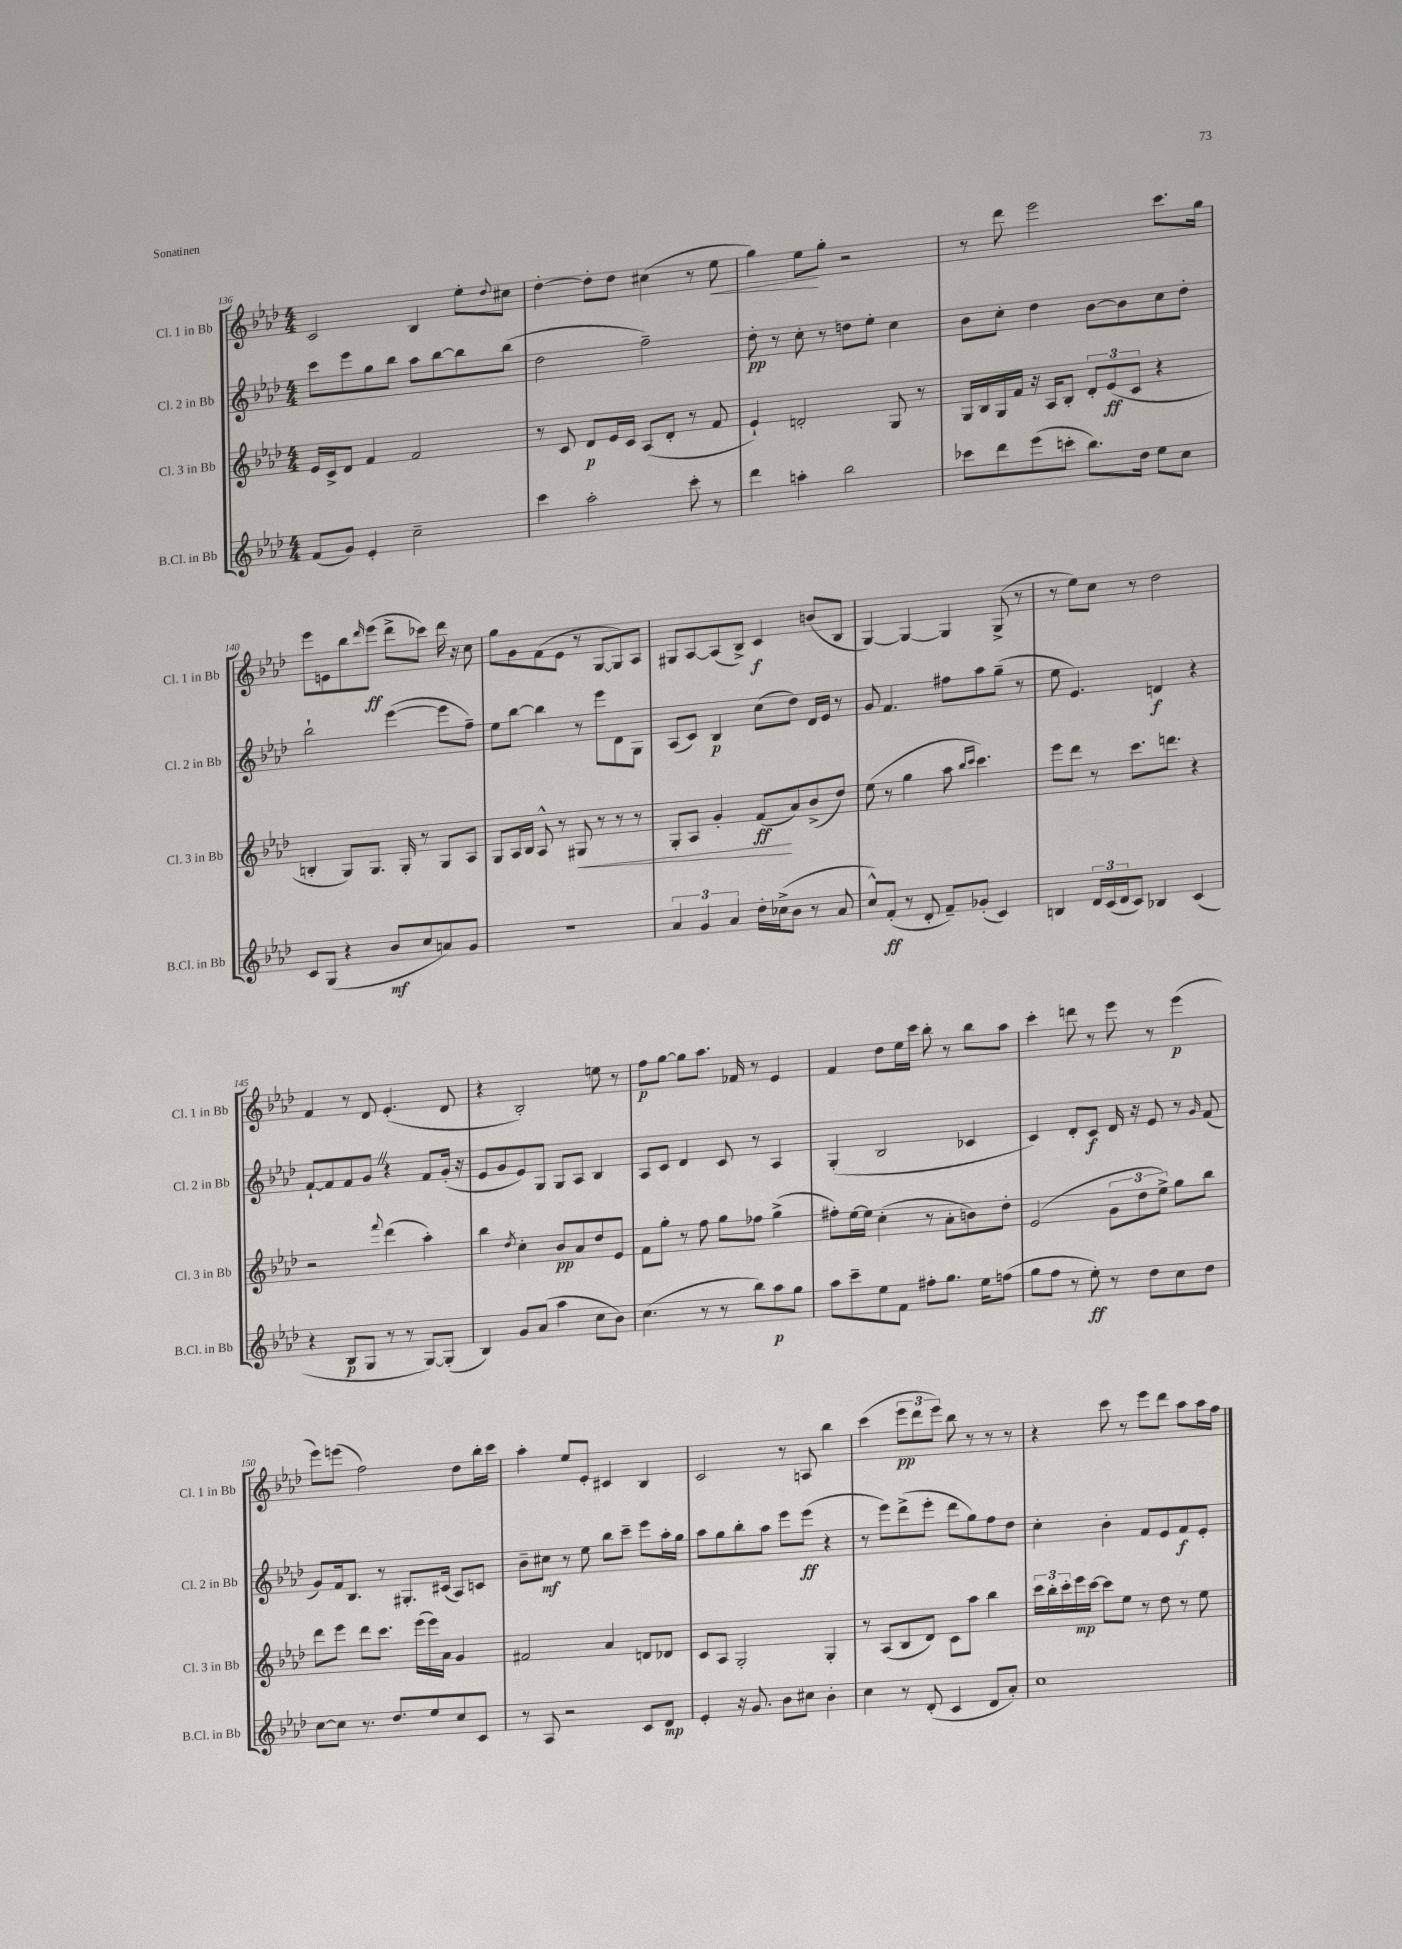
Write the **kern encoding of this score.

**kern	**kern	**kern	**kern
*staff4	*staff3	*staff2	*staff1
*clefG2	*clefG2	*clefG2	*clefG2
*k[b-e-a-d-]	*k[b-e-a-d-]	*k[b-e-a-d-]	*k[b-e-a-d-]
*M4/4	*M4/4	*M4/4	*M4/4
(8f/L	16e-/LL	8ccc\L	2c/
.	16c^/J	.	.
8g/J)	8d-/J	8eee-\	.
4e-'/	4f/	8gg\	.
.	.	8bb-\J	.
2cc~\	2f/	8aa-\L	4B-/
.	.	[8bb-\	.
.	.	8bb-\]	8ee-'\L
.	.	.	8qqdd-/
.	.	(8bb-\J	8cc#\J
=	=	=	=
4ccc\	8r	2dd-\	[4dd-'\
.	8c/	.	.
2aa-'\	8d-/L	.	8dd-'\]L
.	16e-/L	.	8dd-\J
.	16c/JJ	.	.
.	(8A-/L	2ff~\)	(4cc#\
.	8d-'/J	.	.
8ccc'\	8r	.	8r
8r	8f/	.	8ee-\
=	=	=	=
4ddd-\	4e-`/)	8dd-'\	4gg\)
.	.	8r	.
4aa'\	2d'/	8cc'\	8ee-\L
.	.	8r	8gg'\J
2bb-\	.	8dd\L	2r
.	.	8ee-'\J	.
.	8G/	4cc\	.
.	8r	.	.
=	=	=	=
8ccc-\L	16G/LL	8b-\L	8r
.	16B-/	.	.
8ddd-\	16G/	8cc'\J	8ddd-\
.	16f/JJ	.	.
(8eee-\	16r	4dd-\	2eee-\
.	16A-/LK	.	.
8ccc'\J	8B-'/J	.	.
8.bb-\L)	12d-'/L	[8b-\L	.
.	(12e-/	.	.
.	.	8b-\]	.
.	12c/J	.	.
16dd-\Jk	.	.	.
8ee-\L	4r	8cc\	8.ccc\L
8cc\J	.	8dd-'\J	.
.	.	.	16gg\Jk
=	=	=	=
8c/L	4B'/	2bb-`\	8eee-\L
(8G/J	.	.	8e\
4r	8G/L)	.	8bb-\
.	.	.	16qqddd-/
.	8.G/J	.	(8eee-\J
8b-/L	.	([4eee-\	8ddd-^\L
.	16G'/	.	.
8cc/	8r	.	8ccc-\J)
8a/)	8G/L	8eee-\]L	16ddd-\
.	.	.	16r
8g/J	8A-/J	8ff~\J)	8cc\
=	=	=	=
1r	8G/L	8ee-\L	8gg\L
.	16A-/L	[8bb-\J	8g\
.	16B-/JJ	.	.
.	8A-^^/	4bb-\]	(8f\
.	8r	.	8e-\J
.	8G#/	8r	8r
.	8r	8eee-\L	[8G/L
.	8r	8d-\	8G/])
.	8r	8G\J	8A-/J
=	=	=	=
6a-/	8G'/L	(8A-/L	8G#/L
.	8A-/J	8c/J)	[8A-/
6g/	.	.	.
.	4g'/	4B-/	(8A-/]
6a-/	.	.	.
.	.	.	8B-^/J)
16dd-'\LL	(8f/L	(8cc\L	4c/
(16cc-^\J	.	.	.
8b-\J	8a-/)	8dd-\J)	.
8r	(8b-^/	16d-/LL	(8b/L
.	.	16e-/JJ	.
8a-/	8dd-/J)	8r	8B-/J
=	=	=	=
8cc^^/L)	(8ee-\	8g/	[4G/)
(8f'/J	8r	4.f/	.
8r	4gg\	.	4G/_
8d-'/	.	.	.
8f~/L)	8aa-\	8ff#\L	4G/]
.	16qqbb-/LL	.	.
.	16qqccc/JJ	.	.
(8g-'/J	4.ccc\)	8aa-\	.
4c/)	.	(8gg~\J	(8G^/
.	.	8r	8r
=	=	=	=
4B/	8eee-\L	8ee-\	8r
.	8ddd-\J	4.e-/)	8ee-\L)
24d-/LL	8r	.	8cc\J
(24c/	.	.	.
24d-/J	.	.	.
8c/J)	8.ccc\L	.	8r
4B-/	.	4d/	2dd-\
.	8.ddd\J	.	.
(4c/	4r	4r	.
=	=	=	=
4r	2r	[8f`/L	4f/
.	.	8f/]	.
8B-/L	.	8f/	8r
8G/J	.	8g/J	8d-/
.	8qqfff/	.	.
8r	(4ddd-\	4r	(4.e-'/
8r	.	.	.
[8G/L)	4aa-'\)	8f/L	.
(8G'/]J	.	(16g'/Jk	8d-/
.	.	16r	.
=	=	=	=
4B-/)	4bb-\	8e-/L	4r
.	.	8g/	.
.	8qdd-/	.	.
8g/L	4cc'\	8e-/)	2B-'/)
(8a-/J	.	8G/J	.
4aa-\	8b-/L	8G/L	.
.	8a-/	8A-/J	.
8cc\L	8dd-/	4B-/	8ee\
8b-\J)	8e-/J	.	8r
=	=	=	=
(4.cc\	8f\L	8A-/L	8ff\L
.	8gg'\J	8c/J	[8gg\J
.	8r	4d-/	8gg\]L
8r	8ff\	.	8.aa-\J
8r	8gg\L	8c/	.
.	.	.	16f-/
8bb-\L)	8ff-\J	8r	8r
8aa-\	(4gg^\	4A-/	4e-/
8gg\J	.	.	.
=	=	=	=
8aa-\L	8ff#'\L)	(4G'/	4f/
8ccc~\	[16ee-\L	.	.
.	16ee-\]JJ	.	.
8ee-\	(4cc'\	2B-/	8dd-\L
8f\J	.	.	16ee-\L
.	.	.	16ccc\JJ
8ff#'\L	8r	.	8bb-'\
8.gg\J	8a-'\L	.	8r
.	8b\)	4c-/	8bb-\L
16ee-\LK	.	.	.
(8ff\J	8dd-'\J	.	8aa-\J
=	=	=	=
8gg\L	(2e-/	4c/)	4ccc'\
8ff\J	.	.	.
8r	.	8d-'/L	8ddd\
8ee-'\)	.	8c/J	8r
8r	12g\L	16d-/	8eee-\
.	.	16r	.
.	12dd-\	.	.
8dd-\L	.	8e-/	8r
.	12ee-^\J)	.	.
8cc\	8gg\L	8r	(4eee-\
.	.	16qqg/	.
8dd-\J	8bb-\J	(8f/	.
=	=	=	=
[8cc\L	8ddd-\L	8g/L)	8eee-\L)
8cc\]J	8eee-\J	16f/k	(8eee\J
.	.	8.B-/J	.
8.r	8ddd-\L	.	2ff\)
.	8.ccc\J	8r	.
8.dd-/L	.	.	.
.	.	8.G#'/L	.
.	(16eee-\LL	.	.
8ee-/	16eee-\)	.	.
.	16a-\JJ	(16c#/Jk	.
8cc/	4g/	8A-/L)	8dd-\L
8c/J	.	8c/J	16bb-'\L
.	.	.	16ccc\JJ
=	=	=	=
8r	2f#/	8b-~\L	4aa-'\
8A-/	.	8cc#\J	.
2r	.	8r	8ee-/L
.	.	8ee-\	8e-'/J
.	4a-/	8bb-\L	4c#/
.	.	8ccc~\J	.
8c/L	8d/L	8eee-\L	4B-/
8d-/J	8d-/J	16aa-'\L	.
.	.	16gg\JJ	.
=	=	=	=
4e-'/	8c/L	8aa-\L	2c/
.	8A-/J	8gg\	.
16r	2G'/	8bb-'\	.
8.g/	.	.	.
.	.	8aa-\J	.
8b-\L	.	8eee-\L	8r
8cc#\J	.	(8eee-\J	8A/
4b-'\	4G'/	4r	4bb-\
=	=	=	=
4cc\	8r	8r	(4ccc\
.	(8A-/L	8eee-\L)	.
8r	8B-/	(8ddd-^\	12eee-\L
.	.	.	12ddd-\
(8d-'/	8d-/J)	8eee-'\J	.
.	.	.	12eee-\J)
4c/	8c\L	8ddd-\L	8bb-\
.	8aa-\J	8gg\)	8r
8d-/L	4bb-\	8ff\	8r
8a-'/J)	.	8dd-\J	8r
=	=	=	=
1cc	24ccc\LL	4cc'\	4r
.	24bb-'\	.	.
.	24ccc'\	.	.
.	16eee-\	.	.
.	[16ccc\JJ	.	.
.	8ccc\]L	4b-'\	8ccc\
.	8ee-\J	.	8r
.	8r	8f/L	8eee-\L
.	8dd-\	8e-/	8ddd-\J
.	8r	8f/	8aa-\L
.	8ee-\	8e-'/J	16aa-\L
.	.	.	16ff\JJ
==	==	==	==
*-	*-	*-	*-
